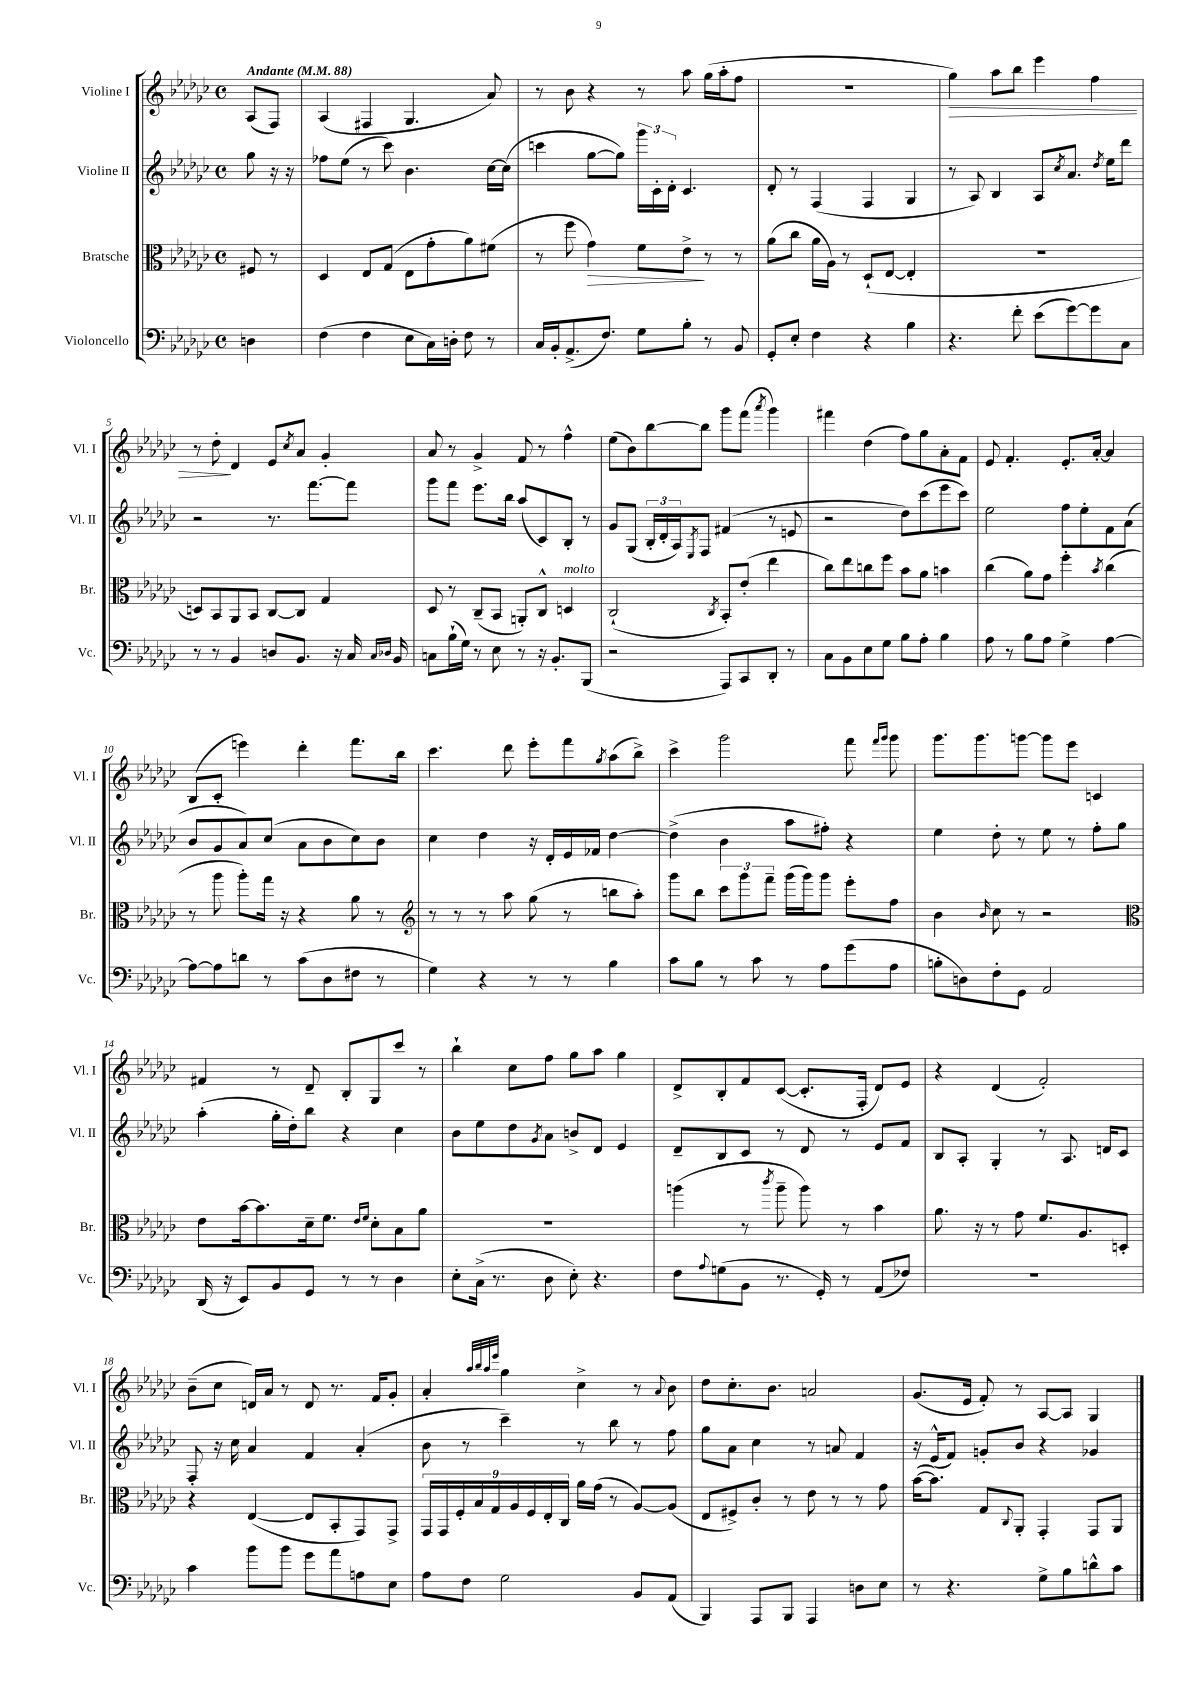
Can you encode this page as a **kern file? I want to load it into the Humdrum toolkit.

**kern	**kern	**kern	**kern
*staff4	*staff3	*staff2	*staff1
*clefF4	*clefC3	*clefG2	*clefG2
*k[b-e-a-d-g-c-]	*k[b-e-a-d-g-c-]	*k[b-e-a-d-g-c-]	*k[b-e-a-d-g-c-]
*M4/4	*M4/4	*M4/4	*M4/4
*met(c)	*met(c)	*met(c)	*met(c)
*MM88	*MM88	*MM88	*MM88
4D	8F#	8gg-	(8A-
.	8r	16r	8F)
.	.	16r	.
=	=	=	=
(4F	4D-	8ff-	(4A-
.	.	(8ee-	.
4F	8E-	8r	4F#
.	(8G-	8ccc-)	.
8E-	8E-	4.b-	4.G-
16C-)	8g-'	.	.
16D'	.	.	.
8F	8a-)	.	.
8r	(8f#	[16cc-	8a-)
.	.	(16cc-]	.
=	=	=	=
16C-	8r	4ccc	8r
16BB-'	.	.	.
(8.AA-^	8ff	.	8b-
.	4g-)	[8gg-	4r
8.F)	.	.	.
.	.	8gg-])	.
8G-	8f	24ggg-	8r
.	.	24c-'	.
.	.	24d-'	.
8B-'	8e-^	4.c-	8aa-
8r	8r	.	(16gg-
.	.	.	16aa-'
8BB-	8r	.	8ff
=	=	=	=
8GG-'	(8a-	8d-'	1r
8E-'	8cc-	8r	.
4F	16a-	(4F	.
.	16A-)	.	.
.	8r	.	.
4r	(8D-`	4F	.
.	[8E-	.	.
4B-	4E-']	4G-	.
=	=	=	=
4.r	1r	8r	4gg-)
.	.	8A-)	.
.	.	4B-	8aa-
8f'	.	.	8bb-
(8e-	.	8A-	4eee-
.	.	8qcc-	.
[8g-)	.	8.a-	.
8g-]	.	.	4ff
.	.	8qdd-	.
.	.	16ee-	.
8C-	.	8ddd-	.
=	=	=	=
8r	8D)	2r	8r
8r	8BB-	.	8dd-'
4BB-	8AA-	.	4d-
.	8BB-	.	.
8D	[8C-	8.r	8e-
.	.	.	8qcc-
8.BB-	8C-]	.	8a-
.	.	[8.fff	.
.	4G-	.	4g-'
16r	.	.	.
16C-	.	8fff]	.
16qqC-	.	.	.
16qqD-	.	.	.
16BB-	.	.	.
=	=	=	=
8C	8D-	8ggg-	8a-
(16B-`	8r	8fff	8r
16G-)	.	.	.
8r	(8C-~	8.eee-	4g-^
8E-	8BB-	.	.
.	.	16bb-	.
8r	8AA')	(8aa-	8f
16r	8C-^^	8c-)	8r
8.BB-'	.	.	.
.	4D	8B-'	4ff^^
(8BBB-	.	8r	.
=	=	=	=
2r	(2C-`	8g-	(8ee-
.	.	(8G-	8b-)
.	.	24B-'	[8bb-
.	.	24d-'	.
.	.	24A-)	.
.	.	8qE-	.
.	.	8F	8bb-]
.	8qC-	.	.
8AAA-)	8BB-')	(4f#	8ggg-
8CC-	(8e-'	.	(8fff
.	.	.	8qaaa-
8DD-'	4ee-	8r	4ggg-)
8r	.	8e	.
=	=	=	=
8C-	8cc-)	2r	4fff#
8BB-	8ee-	.	.
8E-	8cc	.	(4dd-
8G-	8ff	.	.
8B-	8b-	8dd-)	8ff)
8A-'	8a-	(8ccc-	8gg-
4B-	4b	8eee-	8a-'
.	.	8ccc-)	8f
=	=	=	=
8A-	(4cc-	2ee-	8e-
8r	.	.	4.f'
8B-	8a-)	.	.
8A-	8g-	.	.
4G-^	4ff'	8ff	8.e-'
.	.	8ee-'	.
.	.	.	[16a-'
.	8qb-	.	.
[4A-	(4cc-	8f	4a-]
.	.	(8a-	.
=	=	=	=
8A-_	8r	8b-	(8B-
8A-]	8aa-	8g-	8c-'
8d	8aa-')	8a-)	4eee)
8r	16gg-	(8cc-	.
.	16r	.	.
(8c-	4r	8a-	4ddd-'
8D-	.	8b-	.
8F#	8a-	8cc-)	8.fff
8r	8r	8b-	.
.	.	.	16bb-
=	=	=	=
*	*clefG2	*	*
4G-)	8r	4cc-	4.ccc-
.	8r	.	.
4r	8r	4dd-	.
.	8aa-	.	8ddd-
8r	(8gg-	16r	8eee-'
.	.	16d-'	.
8r	8r	16e-	8fff
.	.	16f-	.
.	.	.	8qgg-
4B-	8bb	[4dd-	(8aa-
.	8aa-')	.	8bb-^)
=	=	=	=
8c-	8ggg-	(4dd-^]	4ccc-^
8B-	8bb-	.	.
8r	12ccc-	4b-	2ggg-
.	12ggg-	.	.
8c-	.	.	.
.	12fff~	.	.
8r	(16ggg-	8aa-	.
.	16ggg-)	.	.
8A-	8ggg-	8ff#')	.
(8g-	8eee-'	4r	8fff
.	.	.	16qqfff
.	.	.	16qqggg-
8A-	8ff	.	8ggg-
=	=	=	=
8B'	4b-	4ee-	8.ggg-
8D)	.	.	.
.	.	.	8.ggg-
.	16qqb-	.	.
8F'	8cc-	8dd-'	.
8GG-	8r	8r	[8ggg
2AA-	2r	8ee-	8ggg]
.	.	8r	8eee-
.	.	8ff'	4c
.	.	8gg-	.
=	=	=	=
*	*clefC3	*	*
(16DD-	8e-	(4aa-'	4f#
16r	.	.	.
8EE-)	[16b-	.	.
.	8.b-]	.	.
8BB-	.	16gg-'	8r
.	.	16dd-')	.
8GG-	16d-~	8bb-	8d-~
.	8.f	.	.
8r	.	4r	8B-'
.	16qqe-	.	.
.	16qqf	.	.
8r	8d-'	.	8G-
4D-	8B-	4cc-	8ccc-
.	8a-	.	8r
=	=	=	=
8E-'	1r	8b-	4bb-`
(16C-^	.	8ee-	.
8.r	.	.	.
.	.	8dd-	8cc-
.	.	8qg-	.
8D-	.	8a-	8ff
8E-')	.	8b^	8gg-
4.r	.	8d-	8aa-
.	.	4e-	4gg-
=	=	=	=
8F	(4aa	8d-~	8d-^
8qqA-	.	.	.
(8G	.	8B-	8B-'
8BB-	8r	8c-	8f
.	8qccc-	.	.
8.r	8aa~	8r	([8c-
.	8aa)	8d-	8.c-']
16GG-')	.	.	.
8r	8r	8r	.
.	.	.	16F'
(8AA-	4b-	8e-	8d-)
8F-)	.	8f	8e-
=	=	=	=
1r	8.a-	8B-	4r
.	.	8A-'	.
.	16r	.	.
.	8r	4G-'	(4d-
.	8g-	.	.
.	8.f	8r	2f')
.	.	8.A-	.
.	8.A-	.	.
.	.	16d	.
.	8D'	8c-	.
=	=	=	=
4c-	4r	8F'	(8b-~
.	.	16r	8cc-
.	.	16cc-	.
8b-	([4E-	4a-	16d)
.	.	.	16a-
8b-	.	.	8r
8g-	8E-]	4f	8d
8a-	8BB-'	.	8.r
8A	8GG-)	(4a-'	.
.	.	.	16f
8E-	8GG-^	.	8g-'
=	=	=	=
8A-	18GG-	8b-	4a-'
.	18GG-	.	.
.	18F'	.	.
8F	.	8r	.
.	18B-	.	.
.	18G-	.	.
.	.	.	32qqaa-
.	.	.	32qqbb-
.	.	.	32qqaa-
.	.	.	32qqeee-
2G-	.	4ccc-~)	4gg-
.	18A-	.	.
.	18F	.	.
.	18E-'	.	.
.	18C-	.	.
.	16a-	8r	4cc-^
.	(16g-	.	.
.	8r	8bb-	.
8BB-	[8A-)	8r	8r
.	.	.	8qqa-
(8AA-	(8A-]	8ff	8b-
=	=	=	=
4BBB-)	8E-	8gg-	8dd-
.	8F#^)	8a-	8.cc-'
8AAA-	8c-'	4cc-	.
.	.	.	8.b-
8BBB-	8r	.	.
4AAA-	8e-	8r	2a
.	8r	8a	.
8D	8r	4f	.
8E-	8g-	.	.
=	=	=	=
8r	([16b-	16r	(8.g-
.	8.b-])	(16e-^^	.
4.r	.	8f)	.
.	.	.	16e-
.	8G-	8g'	8f')
.	8qqC-	.	.
.	8AA-'	8b-	8r
8G-^	4GG-'	4r	[8A-
8B-	.	.	8A-]
8d^^	8GG-	4g-	4G-
8c-	8AA-	.	.
==	==	==	==
*-	*-	*-	*-
